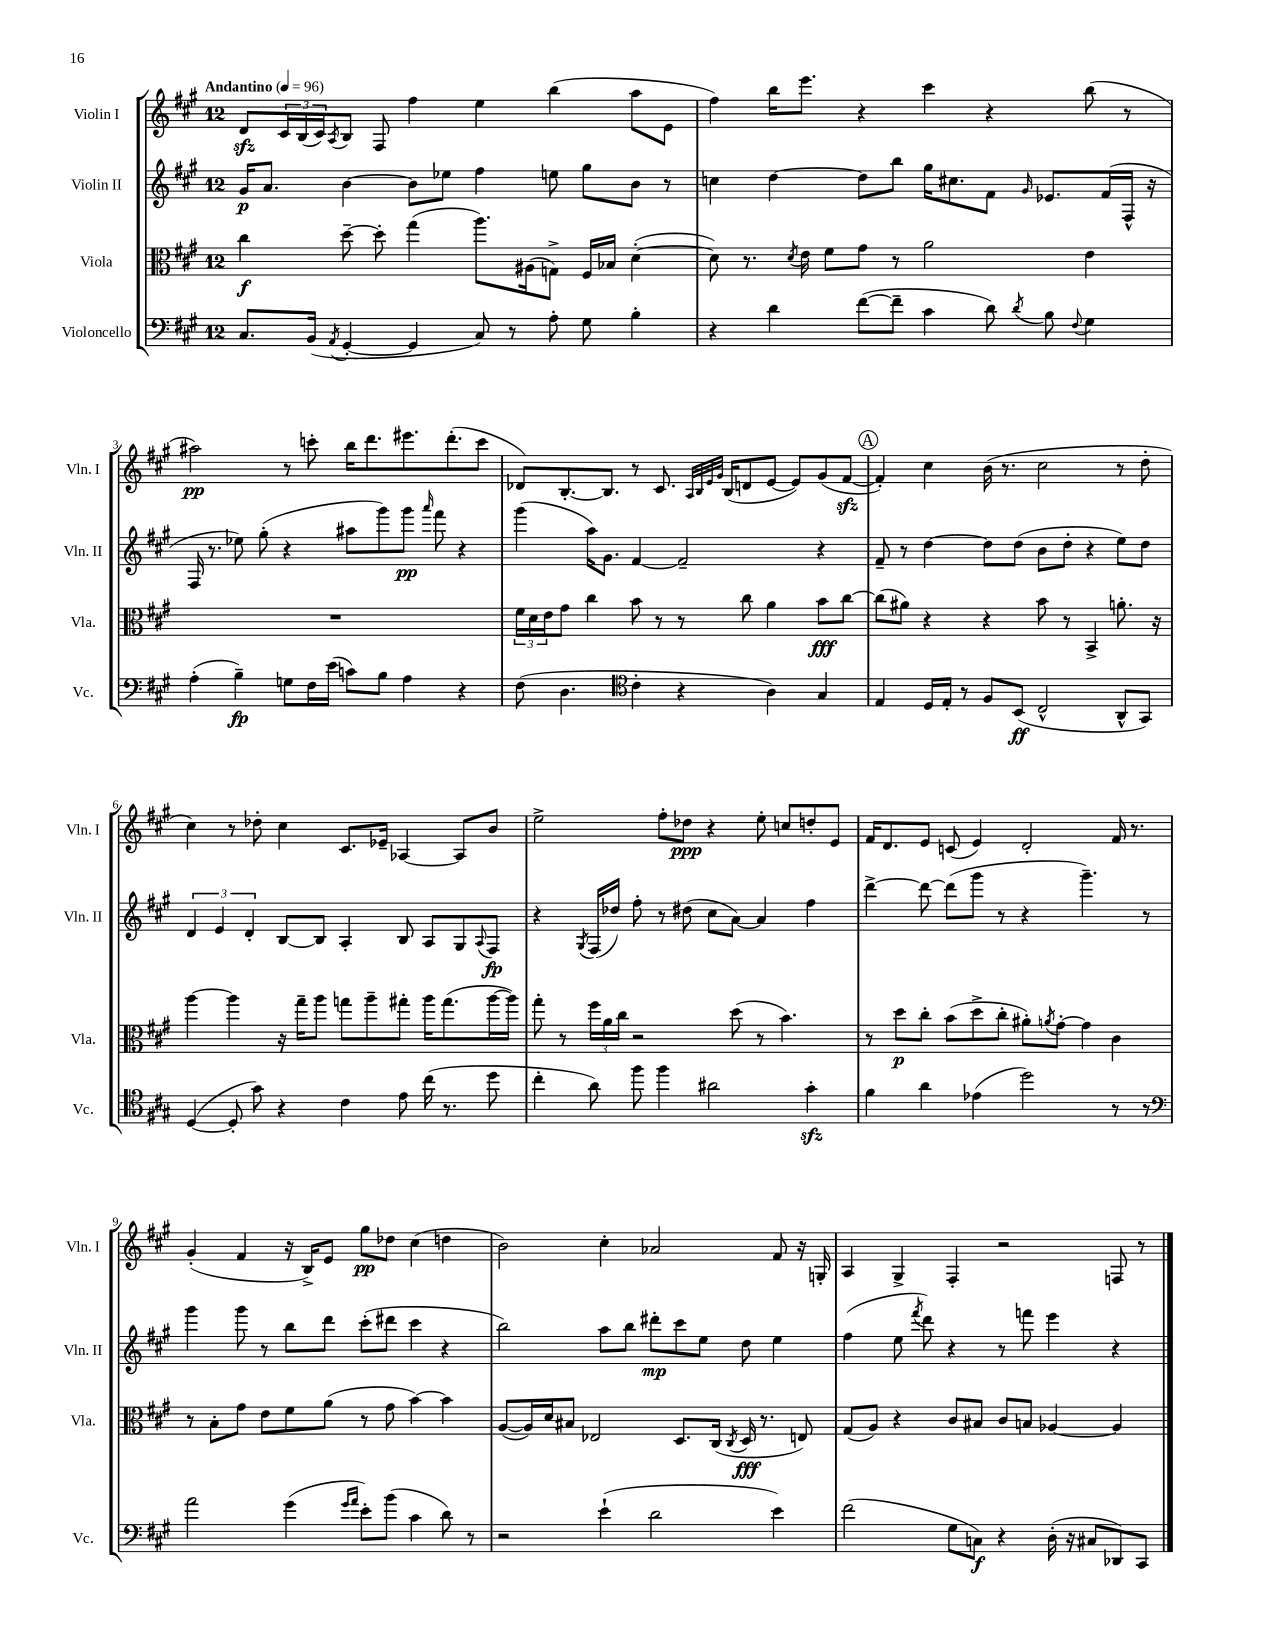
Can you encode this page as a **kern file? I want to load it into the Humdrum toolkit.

**kern	**kern	**kern	**kern
*staff4	*staff3	*staff2	*staff1
*clefF4	*clefC3	*clefG2	*clefG2
*k[f#c#g#]	*k[f#c#g#]	*k[f#c#g#]	*k[f#c#g#]
*M12/8	*M12/8	*M12/8	*M12/8
*MM96	*MM96	*MM96	*MM96
8.C#	4cc#	16g#	8d
.	.	8.a	.
.	.	.	24c#
.	.	.	(24B
(16BB	.	.	.
.	.	.	24c#)
8qAA	.	.	8qA
[4GG#'	[8dd~	[4b	8B
.	8dd']	.	8F#
4GG#]	(4gg#	8b]	4ff#
.	.	8ee-	.
8C#)	8.aa)	4ff#	4ee
8r	.	.	.
.	(16A#	.	.
8A'	8G^)	8ee	(4bb
8G#	16F#	8gg#	.
.	16B-	.	.
4B'	([4d'	8b	8aa
.	.	8r	8e
=	=	=	=
4r	8d])	4cc	4ff#)
.	8.r	.	.
4d	.	[4dd	16bb
.	8qd	.	.
.	16e	.	8.eee
.	8f#	.	.
([8f#	8g#	8dd]	4r
8f#~]	8r	8bb	.
4c#	2a	16gg#	4ccc#
.	.	8.cc#	.
8d)	.	8f#	4r
8qd	.	16qqg#	.
8B	.	8.e-	.
8qqF#	.	.	.
4G#	4e	.	(8bb
.	.	(16f#	.
.	.	16F#^^	8r
.	.	16r	.
=	=	=	=
(4A'	1.r	16F#	2aa#)
.	.	8.r	.
4B~)	.	8ee-)	.
.	.	(8gg#'	.
8G	.	4r	8r
16F#	.	.	8ccc'
(16e	.	.	.
8c)	.	8aa#	16bb
.	.	.	8.ddd
8B	.	8ggg#)	.
4A	.	8ggg#	8.eee#
.	.	16qqaaa	.
.	.	8fff#	.
.	.	.	(8.ddd'
4r	.	4r	.
.	.	.	8ccc
=	=	=	=
(8F#	24f#	(4ggg#	8d-)
.	24d	.	.
.	24e	.	.
4.D	8g#	.	[8.B'
.	4cc#	16aa)	.
.	.	8.g#	8.B]
*clefC4	*	*	*
4c#'	8b	[4f#	8r
.	8r	.	8.c#
4r	8r	2f#~]	.
.	.	.	32qqA
.	.	.	32qqB
.	.	.	32qqe
.	.	.	32qqg#
.	.	.	(16B
.	8cc#	.	8d
4A)	4a	.	[8e
.	.	.	8e])
4G#	8b	4r	(8g#
.	[8cc#	.	[8f#
=	=	=	=
4E	(8cc#]	8f#~	4f#'])
.	8a#)	8r	.
16D	4r	[4dd	4cc#
16E'	.	.	.
8r	.	.	.
8F#	4r	8dd]	(16b
.	.	.	8.r
(8BB	.	(8dd	.
2C#^^	8b	8b	2cc#
.	8r	8dd'	.
.	4BB^	4r	.
8AA^^	8.a'	8ee)	8r
8GG#)	.	8dd	8dd'
.	16r	.	.
=	=	=	=
([4D	[4aa	6d	4cc#)
.	.	6e	.
8D']	4aa]	.	8r
.	.	6d'	.
8g#)	.	.	8dd-'
4r	16r	[8B	4cc#
.	16gg#~	.	.
.	8aa	8B]	.
4c#	8gg	4A'	8.c#
.	8aa~	.	.
.	.	.	16e-~
8e	8gg#'	8B	[4A-
(16cc#	16aa	8A	.
8.r	(8.gg#	.	.
.	.	8G#	8A-]
.	.	8qqA	.
8dd	[16aa	8F#	8b
.	16aa])	.	.
=	=	=	=
4cc#'	8gg#'	4r	2ee^
.	8r	.	.
.	.	8qG#	.
8a)	24ff#	(16F#	.
.	24a	.	.
.	.	16dd-)	.
.	24cc#	.	.
8ff#	2r	8ff#'	.
4ff#	.	8r	8ff#'
.	.	(8dd#	8dd-
2a#	.	8cc#	4r
.	(8dd	[8a)	.
.	8r	4a]	8ee'
.	4.b)	.	8cc
4g#'	.	4ff#	8dd'
.	.	.	8e
=	=	=	=
4f#	8r	[4ddd^	16f#
.	.	.	8.d
.	8dd	.	.
4a	8cc#'	8ddd_	8e
.	(8b	(8ddd]	(8c
(4e-	8dd^	8ggg#	4e)
.	8cc#'	8r	.
2dd)	8a#')	4r	2d'
.	8qa	.	.
.	[8g#'	.	.
.	4g#]	4.ggg#~)	.
8r	4c#	.	16f#
.	.	.	8.r
8r	.	8r	.
=	=	=	=
*clefF4	*	*	*
2a	8r	4ggg#	(4g#'
.	8B'	.	.
.	8g#	8ggg#	4f#
.	8e	8r	.
(4g#	8f#	8bb	16r
.	.	.	16B^)
.	(8a	8ddd	8e
16qqg#	.	.	.
16qqa	.	.	.
8e')	8r	(8ccc#'	8gg#
(8b	8g#	8ddd#	8dd-
4c#	[4b)	4ccc#	(4cc#
8d)	4b]	4r	4dd
8r	.	.	.
=	=	=	=
2r	([8A	2bb)	2b)
.	16A])	.	.
.	16d	.	.
.	8B#	.	.
.	2E-	.	.
(4e`	.	8aa	4cc#'
.	.	8bb	.
2d	.	8ddd#'	2a-
.	8.D	8ccc#	.
.	.	8ee	.
.	(16C#	.	.
.	8qC#	.	.
.	16D	8dd	.
.	8.r	.	.
4e)	.	4ee	8f#
.	8E)	.	16r
.	.	.	16G'
=	=	=	=
(2f#	(8G#	(4ff#	4A
.	8A)	.	.
.	4r	8ee	4G#^
.	.	8qfff#	.
.	.	8ddd)	.
8G#	8c#	4r	4F#'
8C)	8B#	.	.
4r	8c#	8r	2r
.	8B	8fff	.
(16D'	[4A-	4eee	.
16r	.	.	.
8C#	.	.	.
8DD-)	4A-]	4r	8F
8CC#	.	.	8r
==	==	==	==
*-	*-	*-	*-
